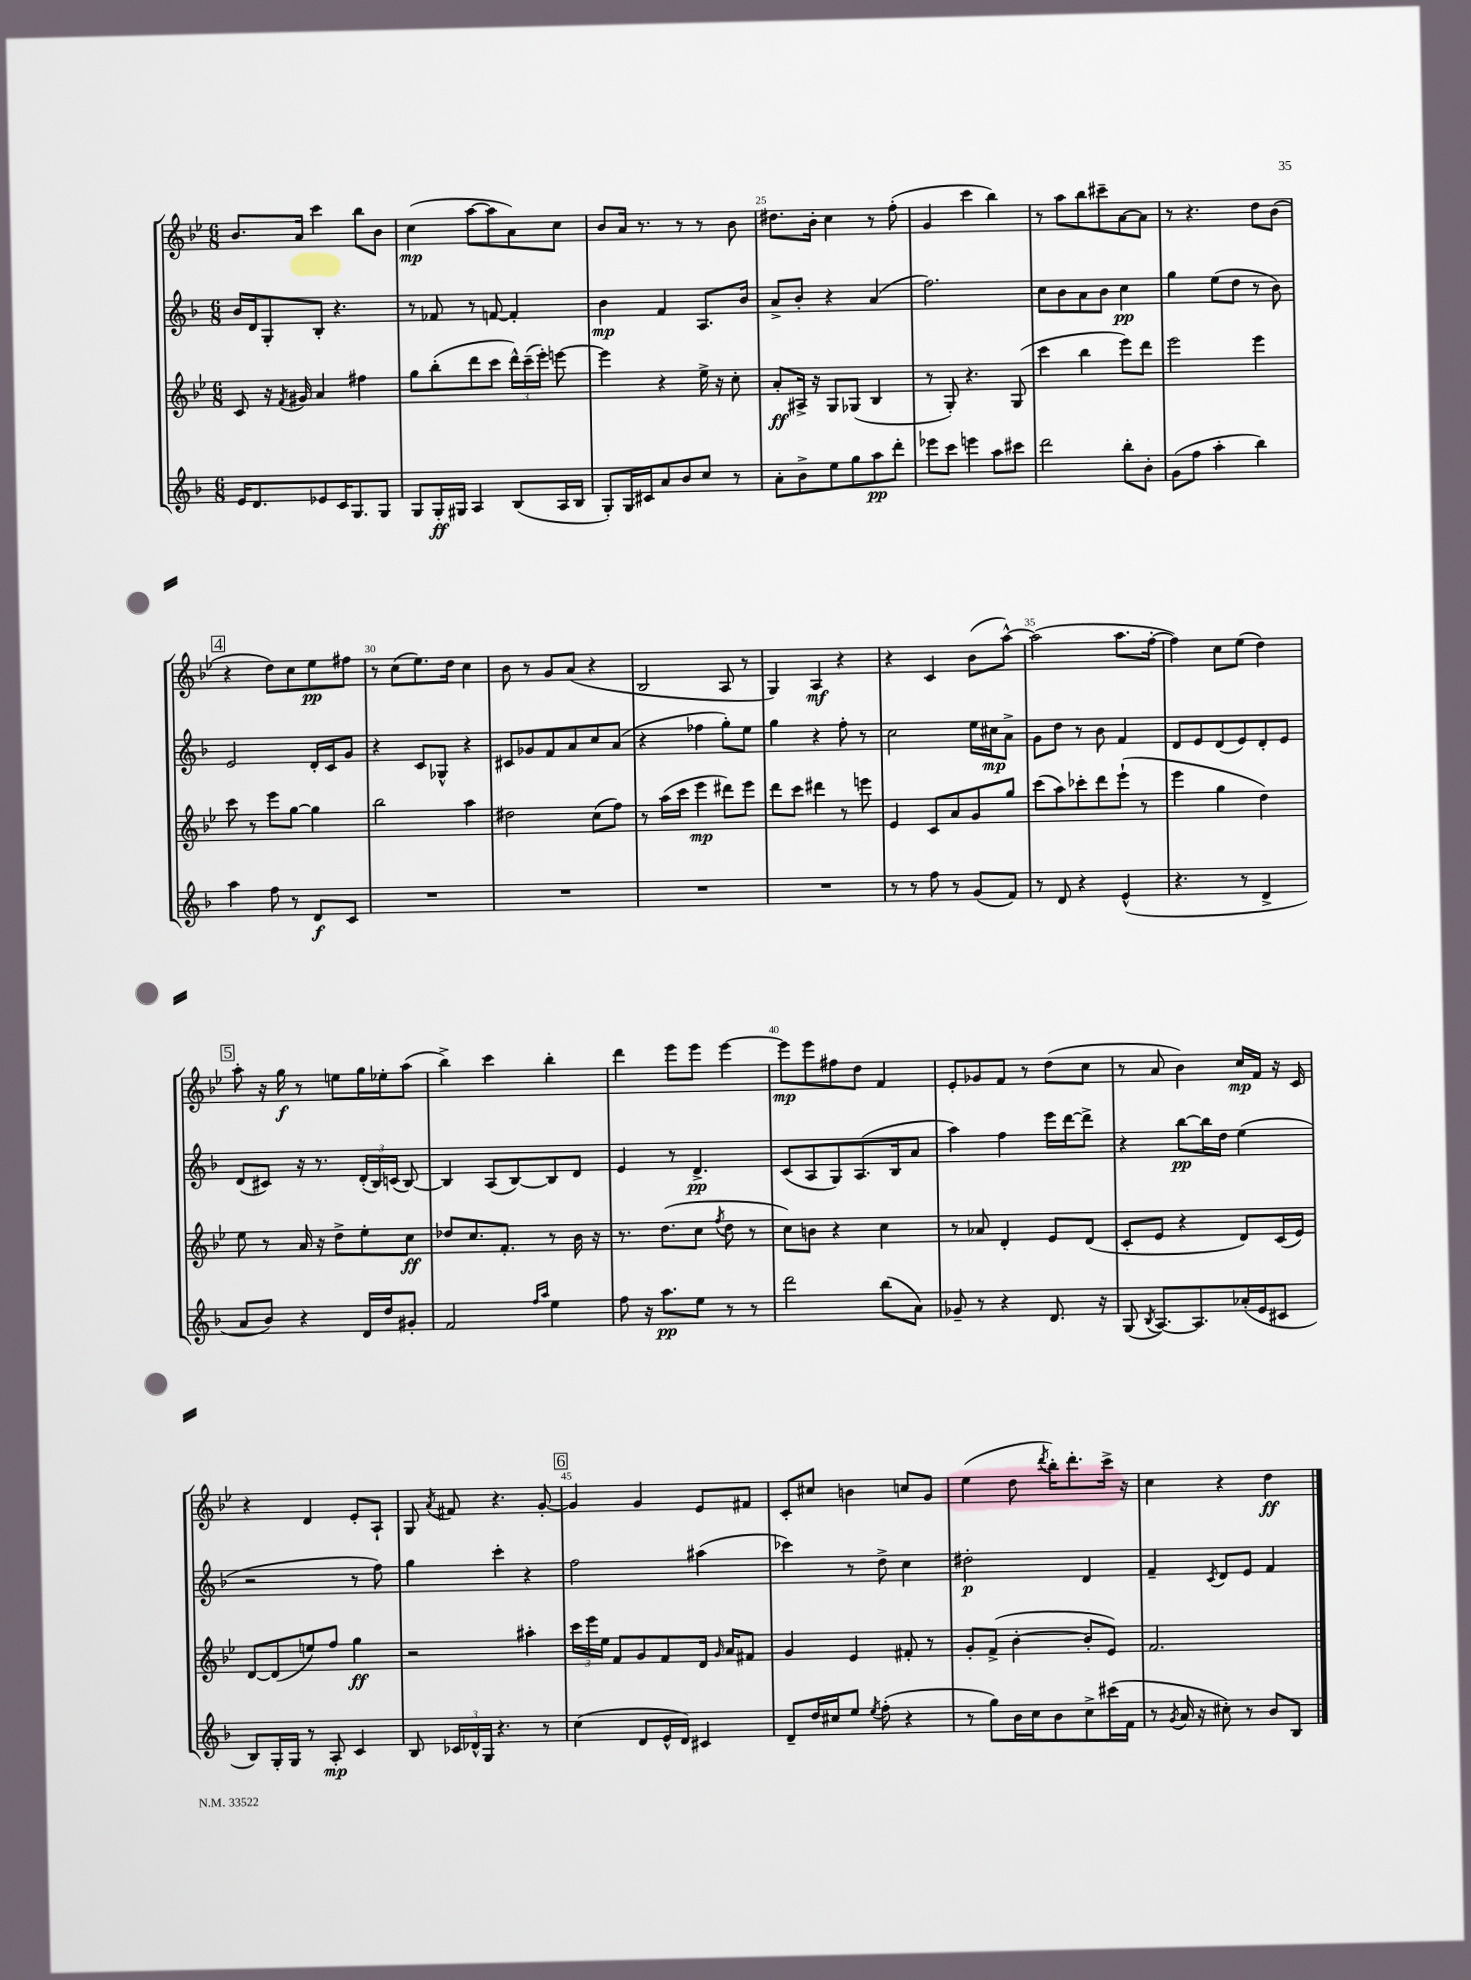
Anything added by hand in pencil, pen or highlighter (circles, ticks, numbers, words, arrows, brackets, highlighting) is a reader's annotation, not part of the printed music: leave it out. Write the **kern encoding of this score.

**kern	**dynam	**kern	**dynam	**kern	**dynam	**kern	**dynam
*part4	*part4	*part3	*part3	*part2	*part2	*part1	*part1
*staff4	*staff4	*staff3	*staff3	*staff2	*staff2	*staff1	*staff1
*clefG2	*	*clefG2	*	*clefG2	*	*clefG2	*
*k[b-]	*	*k[b-e-]	*	*k[b-]	*	*k[b-e-]	*
*M6/8	*	*M6/8	*	*M6/8	*	*M6/8	*
=22	=22	=22	=22	=22	=22	=22	=22
16e/KL	.	8c/	.	16b-/LL	.	8.b-/L	.
8.d/	.	.	.	16d/J	.	.	.
.	.	16r	.	8G'/	.	.	.
.	.	8qf/	.	.	.	.	.
.	.	16g#X/	.	.	.	16a/Jk	.
8e-X/	.	4a/	.	8B-'/J	.	4ccc\	.
16c/K	.	.	.	4.r	.	.	.
8.G/	.	.	.	.	.	.	.
.	.	4ff#X\	.	.	.	8bb-\L	.
8G/J	.	.	.	.	.	8b-\J	.
=23	=23	=23	=23	=23	=23	=23	=23
8G/L	.	8gg\L	.	8r	.	(4cc\	mp
16G'/L	ff	(8bb-'\	.	8f-X/	.	.	.
16G#X/JJ	.	.	.	.	.	.	.
4A/	.	8ddd\	.	8r	.	[8aa\L	.
.	.	8ccc\J	.	[8fn/	.	8aa\]	.
(8B-/L	.	24ddd^^\LL)	.	4f'/]	.	8a\)	.
.	.	(24ccc~\	.	.	.	.	.
.	.	24eee-'\JJ)	.	.	.	.	.
16A/L	.	[8eeen\	.	.	.	8cc\J	.
16B-/JJ	.	.	.	.	.	.	.
=24	=24	=24	=24	=24	=24	=24	=24
8G'/L)	.	4eee\]	.	4b-\	mp	8b-/L	.
16G/L	.	.	.	.	.	16a/Jk	.
16c#X/J	.	.	.	.	.	8.r	.
8a/	.	4r	.	4f/	.	.	.
8b-/	.	.	.	.	.	8r	.
8cc/J	.	16ee-^\	.	8.A/L	.	8r	.
.	.	16r	.	.	.	.	.
8r	.	8cc'\	.	.	.	8b-\	.
.	.	.	.	16b-/Jk	.	.	.
=25	=25	=25	=25	=25	=25	=25	=25
8a'\L	.	8a'/L	ff	8a^/L	.	8.dd#X\L	.
8b-^\	.	16A#X^/Jk	.	8b-'/J	.	.	.
.	.	16r	.	.	.	16b-'\Jk	.
8ee\	.	8G/L	.	4r	.	4cc\	.
8gg\	.	(8G-X/J	.	.	.	.	.
8aa\	pp	4B-/	.	(4a/	.	8r	.
8ddd'\J	.	.	.	.	.	(8ff'\	.
=26	=26	=26	=26	=26	=26	=26	=26
8eee-X\L	.	8r	.	2.ff\)	.	4g/	.
8ccc\J	.	8G'/)	.	.	.	.	.
4eeen\	.	4.r	.	.	.	4ccc\	.
8aa\L	.	.	.	.	.	4bb-\)	.
8ccc#X\J	.	(8G/	.	.	.	.	.
=27	=27	=27	=27	=27	=27	=27	=27
2ddd\	.	4ccc\	.	8cc\L	.	8r	.
.	.	.	.	8b-\	.	8aa\L	.
.	.	4bb-\	.	8a\	.	8bb-\	.
.	.	.	.	8b-\J	.	8ccc#X~\	.
8bb-'\L	.	8eee-\L)	.	4cc\	pp	[8a\	.
8b-'\J	.	8ddd\J	.	.	.	8a\J]	.
=28	=28	=28	=28	=28	=28	=28	=28
(8g\L	.	2eee-\	.	4gg\	.	8r	.
8ff\J	.	.	.	.	.	4.r	.
4aa'\	.	.	.	(8ee\L	.	.	.
.	.	.	.	8dd\J	.	.	.
4bb-\)	.	4eee-\	.	8r	.	8dd\L	.
.	.	.	.	8b-\)	.	(8b-\J	.
!!LO:LB:g=z
!!LO:REH:place=s1:t=4
=29	=29	=29	=29	=29	=29	=29	=29
4aa\	.	8ccc\	.	2e/	.	4r	.
.	.	8r	.	.	.	.	.
8ff\	.	8eee-\L	.	.	.	8dd\L)	.
8r	.	[8gg\J	.	.	.	8cc\	.
8d/L	f	4gg\]	.	16d'/LL	.	8ee-\	pp
.	.	.	.	16c/J	.	.	.
8c/J	.	.	.	8g/J	.	8ff#X\J	.
=30	=30	=30	=30	=30	=30	=30	=30
2.r	.	2bb-\	.	4r	.	8r	.
.	.	.	.	.	.	(8cc\L	.
.	.	.	.	8c/L	.	8.ee-\)	.
.	.	.	.	8G-X^^/J	.	.	.
.	.	.	.	.	.	16dd\Jk	.
.	.	4aa\	.	4r	.	4cc\	.
=31	=31	=31	=31	=31	=31	=31	=31
2.r	.	2dd#X\	.	8c#X/L	.	8b-\	.
.	.	.	.	8g-X/	.	8r	.
.	.	.	.	8f/	.	8g/L	.
.	.	.	.	8a/	.	(8a/J	.
.	.	(8cc\L	.	8cc/	.	4r	.
.	.	8ff\J)	.	(8a/J	.	.	.
=32	=32	=32	=32	=32	=32	=32	=32
2.r	.	8r	.	4r	.	2B-/	.
.	.	(16aa\LL	.	.	.	.	.
.	.	16ccc\JJ	.	.	.	.	.
.	.	4eee-\	mp	4ff-X\	.	.	.
.	.	8ddd#X\L)	.	8gg'\L)	.	8A/	.
.	.	8eee-\J	.	8ee\J	.	8r	.
=33	=33	=33	=33	=33	=33	=33	=33
2.r	.	8ddd\L	.	4gg\	.	4G/)	.
.	.	8ccc\J	.	.	.	.	.
.	.	4ddd#X\	.	4r	.	4A/	mf
.	.	8r	.	8ff'\	.	4r	.
.	.	8eeen\	.	8r	.	.	.
=34	=34	=34	=34	=34	=34	=34	=34
8r	.	4e-/	.	2cc\	.	4r	.
8r	.	.	.	.	.	.	.
8ff\	.	8c/L	.	.	.	4c/	.
8r	.	8a/	.	.	.	.	.
(8g/L	.	8g/	.	16ee\LL	.	(8b-\L	.
.	.	.	.	16cc#X\J	mp	.	.
8f/J)	.	8gg/J	.	8a^\J	.	[8aa^^\J)	.
=35	=35	=35	=35	=35	=35	=35	=35
8r	.	(8ccc\L	.	8g\L	.	(2aa\]	.
8d/	.	8aa\)	.	8dd\J	.	.	.
4r	.	8ccc-X'\	.	8r	.	.	.
.	.	8ddd\	.	8b-\	.	.	.
(4e^^/	.	(8eee-`\J	.	4f/	.	8.aa\L	.
.	.	8r	.	.	.	.	.
.	.	.	.	.	.	[16ff'\Jk	.
=36	=36	=36	=36	=36	=36	=36	=36
4.r	.	4eee-\	.	8d/L	.	4ff\])	.
.	.	.	.	8e/	.	.	.
.	.	4gg\	.	(8d/	.	8cc\L	.
8r	.	.	.	8e/)	.	(8ee-\J	.
4d^/	.	4dd\)	.	8d'/	.	4dd\)	.
.	.	.	.	8e/J	.	.	.
!!LO:LB:g=z
!!LO:REH:place=s1:t=5
=37	=37	=37	=37	=37	=37	=37	=37
8a/L	.	8ee-\	.	(8d/L	.	8aa'\	.
8b-/J)	.	8r	.	8c#X/J)	.	16r	.
.	.	.	.	.	.	16gg\	f
4r	.	16a/	.	16r	.	8r	.
.	.	16r	.	8.r	.	.	.
.	.	8dd^\L	.	.	.	8een\L	.
16d/LL	.	8ee-'\	.	(24d'/LL	.	16gg\L	.
.	.	.	.	24B-/)	.	.	.
16dd/J	.	.	.	.	.	16ee-X'\J	.
.	.	.	.	(24cn/JJ	.	.	.
8g#X'/J	.	8cc\J	ff	[8B-/)	.	(8aa\J	.
=38	=38	=38	=38	=38	=38	=38	=38
2f/	.	8dd-X/L	.	4B-/]	.	4bb-^\)	.
.	.	8.cc/	.	.	.	.	.
.	.	.	.	(8A/L	.	4ccc\	.
.	.	8.f'/J	.	.	.	.	.
.	.	.	.	[8B-/)	.	.	.
16qqff/LL	.	.	.	.	.	.	.
16qqaa/JJ	.	.	.	.	.	.	.
4ee\	.	8r	.	8B-/]	.	4bb-'\	.
.	.	16b-\	.	8d/J	.	.	.
.	.	16r	.	.	.	.	.
=39	=39	=39	=39	=39	=39	=39	=39
8ff\	.	8.r	.	4e/	.	4ddd\	.
16r	.	.	.	.	.	.	.
8.aa\L	pp	(8.dd\L	.	.	.	.	.
.	.	.	.	8r	.	8eee-\L	.
8ee\J	.	8cc\J	.	4.d^/	pp	8eee-\J	.
.	.	8qff/	.	.	.	.	.
8r	.	8dd\	.	.	.	[4eee-\	.
8r	.	8r	.	.	.	.	.
=40	=40	=40	=40	=40	=40	=40	=40
2ddd\	.	8cc\L)	.	(8c/L	.	8eee-\L]	mp
.	.	8bn\J	.	8A/	.	8eee-\	.
.	.	4r	.	8G/)	.	8ff#X\	.
.	.	.	.	(8.A/	.	8dd\J	.
(8bb-\L	.	4cc\	.	.	.	4f/	.
.	.	.	.	16B-/k	.	.	.
8a\J)	.	.	.	8a/J	.	.	.
=41	=41	=41	=41	=41	=41	=41	=41
8g-X~/	.	8r	.	4aa\)	.	8e-'/L	.
8r	.	8a-X/	.	.	.	8g-X/	.
4r	.	4d'/	.	4ff\	.	8f/J	.
.	.	.	.	.	.	8r	.
8.d/	.	8e-/L	.	16eee\LL	.	(8dd\L	.
.	.	.	.	[16ddd\J	.	.	.
.	.	(8d/J	.	8ddd^\J]	.	8cc\J	.
16r	.	.	.	.	.	.	.
=42	=42	=42	=42	=42	=42	=42	=42
(8G/	.	8c'/L	.	4r	.	8r	.
8qB-/	.	.	.	.	.	.	.
[8.A/L)	.	8e-/J	.	.	.	8a/	.
.	.	4r	.	[8bb-\L	pp	4b-\)	.
8.A/]	.	.	.	.	.	.	.
.	.	.	.	16bb-\L]	.	.	.
.	.	.	.	16dd\JJ	.	.	.
(16a-X'/L	.	8d/L)	.	(4ee\	.	16cc/LL	mp
16e/J	.	.	.	.	.	16f/JJ	.
8c#X/J	.	(16c/L	.	.	.	16r	.
.	.	16e-/JJ)	.	.	.	16c/	.
!!LO:LB:g=z
=43	=43	=43	=43	=43	=43	=43	=43
8B-/L)	.	[8d/L	.	2r	.	4r	.
16G'/L	.	(8d/]	.	.	.	.	.
16G/JJ	.	.	.	.	.	.	.
8r	.	8een/)	.	.	.	4d/	.
8A'/	mp	8ff/J	.	.	.	.	.
4c/	.	4gg\	ff	8r	.	8e-'/L	.
.	.	.	.	8ff\)	.	8A`/J	.
=44	=44	=44	=44	=44	=44	=44	=44
8B-/	.	2r	.	4gg\	.	8G/	.
.	.	.	.	.	.	8qa/	.
24c-X/LL	.	.	.	.	.	8f#X/	.
24d-X^^/	.	.	.	.	.	.	.
24G/JJ	.	.	.	.	.	.	.
4.r	.	.	.	4ccc'\	.	4.r	.
.	.	4aa#X'\	.	4r	.	.	.
8r	.	.	.	.	.	[8g'/	.
!!LO:REH:place=s1:t=6
=45	=45	=45	=45	=45	=45	=45	=45
(4cc\	.	24ccc\LL	.	2ff\	.	4g/]	.
.	.	24eee-\	.	.	.	.	.
.	.	24ee-\JJ	.	.	.	.	.
.	.	8f/L	.	.	.	.	.
8d/L	.	8g/	.	.	.	4g/	.
16e^^/L	.	8f/	.	.	.	.	.
16d/JJ)	.	.	.	.	.	.	.
4c#X/	.	16d/Jk	.	(4aa#X\	.	8e-/L	.
.	.	16qqg/	.	.	.	.	.
.	.	16a/KL	.	.	.	.	.
.	.	8f#X/J	.	.	.	8f#X/J	.
=46	=46	=46	=46	=46	=46	=46	=46
8d~/L	.	4g/	.	4ccc-X\)	.	8c'/L	.
16dd/L	.	.	.	.	.	8cc#X/J	.
16cc#X/J	.	.	.	.	.	.	.
8ee/J	.	4e-/	.	8r	.	4bn\	.
8qee/	.	.	.	.	.	.	.
(8ff'\	.	.	.	8dd^\	.	.	.
4r	.	8f#X'/	.	4cc\	.	8ccn/L	.
.	.	8r	.	.	.	8g/J	.
=47	=47	=47	=47	=47	=47	=47	=47
8r	.	8g'/L	.	2dd#X'\	p	(4ee-\	.
8gg\L)	.	(8f^/J	.	.	.	.	.
16b-\L	.	[4b-'\	.	.	.	8dd\	.
16cc\J	.	.	.	.	.	.	.
.	.	.	.	.	.	8qddd/	.
8b-\	.	.	.	.	.	16bb-'\KL)	.
.	.	.	.	.	.	8.ddd'\	.
8cc^\	.	8b-'/L]	.	4d/	.	.	.
(16ccc#X\L	.	8e-/J)	.	.	.	16ccc^\Jk	.
16f\JJ	.	.	.	.	.	16r	.
=48	=48	=48	=48	=48	=48	=48	=48
8r	.	2.f/	.	4f~/	.	4cc\	.
8qg/	.	.	.	.	.	.	.
16a/	.	.	.	.	.	.	.
16r	.	.	.	.	.	.	.
.	.	.	.	8qc/	.	.	.
8cc#X'\)	.	.	.	8d/L	.	4r	.
8r	.	.	.	8e/J	.	.	.
8b-/L	.	.	.	4f/	.	4dd\	ff
8B-/J	.	.	.	.	.	.	.
==	==	==	==	==	==	==	==
*-	*-	*-	*-	*-	*-	*-	*-
